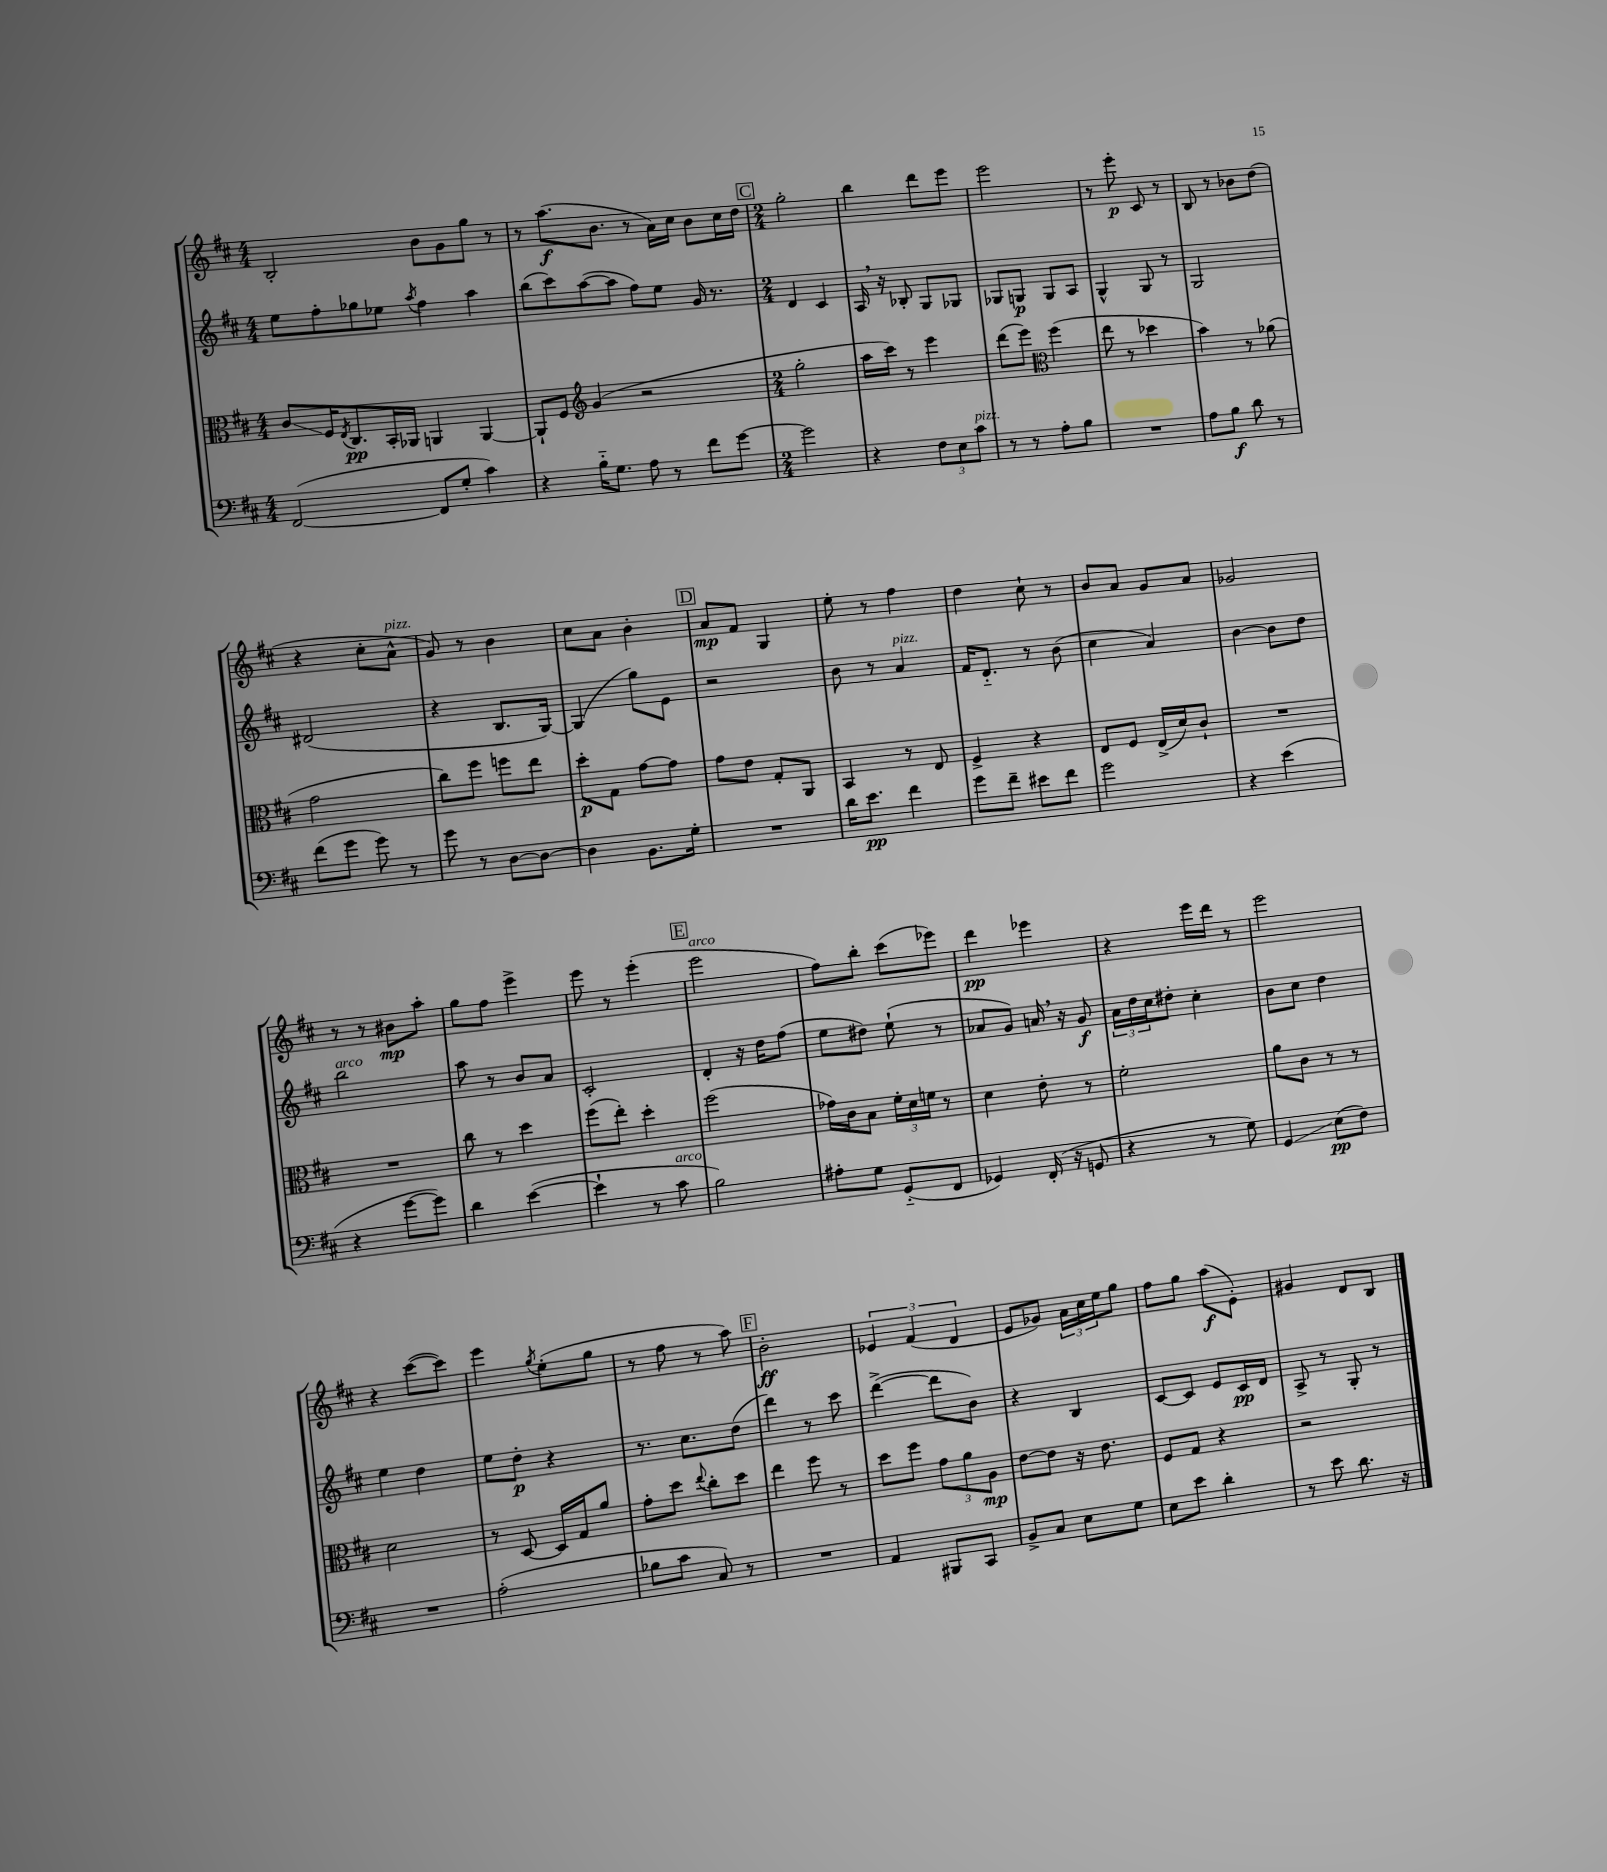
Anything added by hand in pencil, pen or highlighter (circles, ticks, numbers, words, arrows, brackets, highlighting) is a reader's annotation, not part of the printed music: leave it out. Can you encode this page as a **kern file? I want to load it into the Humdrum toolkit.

**kern	**kern	**kern	**kern
*staff4	*staff3	*staff2	*staff1
*clefF4	*clefC3	*clefG2	*clefG2
*k[f#c#]	*k[f#c#]	*k[f#c#]	*k[f#c#]
*M4/4	*M4/4	*M4/4	*M4/4
([2FF#	8c#	8ee	2B'
.	16F#	8ff#'	.
.	8qE	.	.
.	8.C#	.	.
.	.	8gg-	.
.	16BB'	8ee-	.
.	16AA-	.	.
.	.	8qaa	.
8FF#]	4AA	4ff#	8b
8G'	.	.	8g
4c#)	[4AA	4aa	8gg
.	.	.	8r
=	=	=	=
4r	8AA`]	(8bb	8r
.	8F#	8ccc#)	(8.aa
*	*clefG2	*	*
16B'~	(4g	([8aa	.
8.G	.	.	8.b
.	.	8aa]	.
8A	2r	8ff#)	8r
8r	.	8ee	16a)
.	.	.	16cc#
8f#	.	16g	8b
.	.	8.r	.
[8g	.	.	16cc#
.	.	.	16dd
=	=	=	=
*M2/4	*M2/4	*M2/4	*M2/4
2g]	2gg'	4d	2gg'
.	.	4c#	.
=	=	=	=
4r	16aa	16A	4bb
.	16ccc#)	16r	.
.	8r	8B-'	.
12F#	4eee	8G	8ddd
12E	.	.	.
.	.	8G-	8eee
12c#	.	.	.
=	=	=	=
8r	(8ddd	8G-	2eee
8r	8eee)	8G	.
*	*clefC3	*	*
8A'	(4ff#	8G	.
8B	.	8A	.
=	=	=	=
2r	8ee	4G^^	8r
.	8r	.	8eee'
.	4dd-	8G	8c#
.	.	8r	8r
=	=	=	=
8A	4b)	2G	8B
8B	.	.	8r
8d	8r	.	8b-
8r	(8a-	.	(8dd
=	=	=	=
(8f#	2g	(2d#	4r
8g	.	.	.
8g)	.	.	8cc#'
8r	.	.	8a^^
=	=	=	=
8g	8cc#)	4r	8g)
8r	8ff#	.	8r
[8D	8ff	8.B	4b
8D_	8ee	.	.
.	.	[16G)	.
=	=	=	=
4D]	8dd'	(4G]	8cc#
.	8G	.	8a
8.BB	[8g	8gg)	4b'
.	8g]	8e	.
16G'	.	.	.
=	=	=	=
2r	8g	2r	8a
.	8e	.	8f#
.	8G'	.	4G
.	8AA	.	.
=	=	=	=
16d	4BB	8b	8ee'
8.e	.	.	.
.	.	8r	8r
4f#	8r	4a	4ff#
.	8E	.	.
=	=	=	=
8g	4F#^	16f#	4dd
.	.	8.d'~	.
8f#~	.	.	.
8e#	4r	8r	8cc#`
8f#	.	(8b	8r
=	=	=	=
2g	8E	4cc#	8b
.	8F#	.	8a
.	(16E^	4a)	8g
.	16d)	.	.
.	8c#`	.	8a
=	=	=	=
4r	2r	[4b	2g-
(4e	.	8b]	.
.	.	8dd	.
=	=	=	=
4r	2r	2bb	8r
.	.	.	8r
[8g	.	.	8b#
8g])	.	.	8aa'
=	=	=	=
4d	8cc#	8aa	8gg
.	8r	8r	8ff#
([4e	4dd	8b	4eee^
.	.	8a	.
=	=	=	=
4e`]	(8ff#	2c#'	8eee
.	8ee')	.	8r
8r	4dd'	.	(4eee'
8c#	.	.	.
=	=	=	=
2B)	(2ff#	4d'	2eee
.	.	16r	.
.	.	16dd	.
.	.	(8ff#	.
=	=	=	=
8A#'	16g-)	8ee	8ff#)
.	16c#	.	.
8G	8B	8dd#)	8bb'
(8GG'~	24f#'	(8ee`	(8ccc#
.	24d	.	.
.	24f	.	.
8FF#	8r	8r	8eee-)
=	=	=	=
4GG-)	4d	8a-	4ddd
.	.	8g)	.
(16FF#'	8e'	16a	4eee-
16r	.	16r	.
8GG	8r	8g	.
=	=	=	=
4r	2f#'	24a	4r
.	.	24dd	.
.	.	24cc#	.
.	.	8dd#'	.
8r	.	4cc#'	16eee
.	.	.	16ddd
8G)	.	.	8r
=	=	=	=
4GG	8a	8b	2eee
.	8c#	8cc#	.
(8E	8r	4dd	.
8F#)	8r	.	.
=	=	=	=
2r	2d	4ee	4r
.	.	4dd	([8ccc#
.	.	.	8ccc#])
=	=	=	=
(2A'	8r	8ee	4eee
.	[8D	8dd'	.
.	.	.	8qgg
.	16D]	4r	(8ee'
.	16G	.	.
.	8a	.	8gg
=	=	=	=
8B-	8g'	8.r	8r
8c#	8dd	.	8ff#
.	.	8.cc#	.
.	8qqee	.	.
8C#)	8cc#'	.	8r
8r	8dd	(8dd	8aa)
=	=	=	=
2r	4ee	4ddd)	2b'
.	8ff#	8r	.
.	8r	8ccc#	.
=	=	=	=
4AA	8dd	([4ddd^	6e-
.	8ff#	.	.
.	.	.	(6f#
8BBB#	12g	8ddd]	.
.	12a	.	6d
8CC#	.	8b)	.
.	12A	.	.
=	=	=	=
8BB^	[8e	4r	8e
8C#	8e]	.	8g-)
8E	16r	4B	24a
.	.	.	24cc#
.	8.e	.	.
.	.	.	24ee
8G	.	.	8gg
=	=	=	=
8E	8F#	[8c#	8ff#
8e	8G	8c#]	8gg
4d'	4r	8e	(8aa
.	.	16c#	8e')
.	.	16d	.
=	=	=	=
8r	2r	8A^	4g#
8e	.	8r	.
8.d	.	8G'	8d
.	.	8r	8B
16r	.	.	.
==	==	==	==
*-	*-	*-	*-
